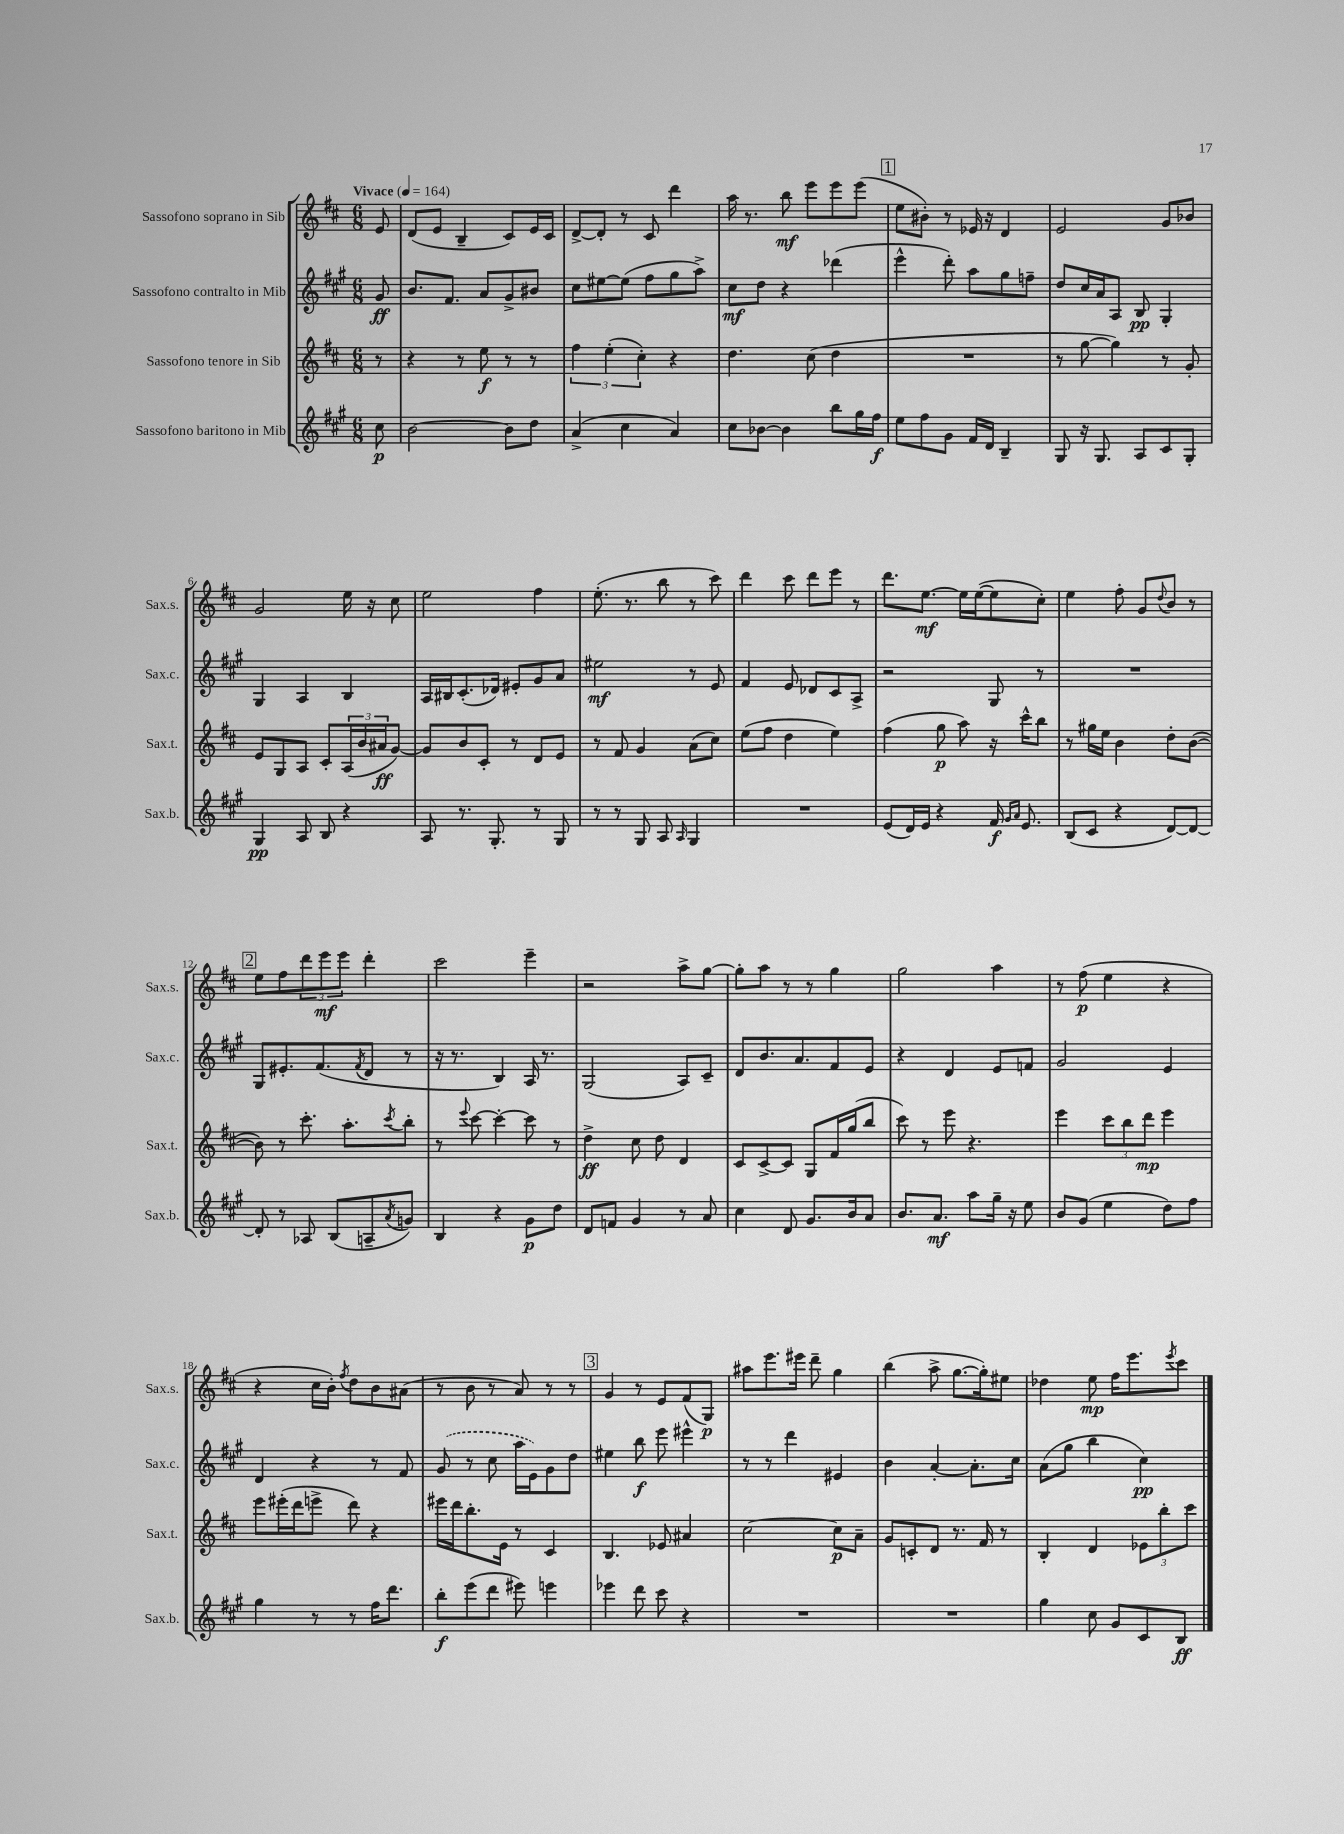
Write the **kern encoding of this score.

**kern	**kern	**kern	**kern
*staff4	*staff3	*staff2	*staff1
*clefG2	*clefG2	*clefG2	*clefG2
*k[f#c#g#]	*k[f#c#]	*k[f#c#g#]	*k[f#c#]
*M6/8	*M6/8	*M6/8	*M6/8
*MM164	*MM164	*MM164	*MM164
8cc#	8r	8g#	8e
=	=	=	=
[2b	4r	8.b	(8d
.	.	.	8e
.	.	8.f#	.
.	8r	.	4B~
.	8ee	8a	.
8b]	8r	8g#^	8c#)
8dd	8r	8b#	16e
.	.	.	16c#
=	=	=	=
(4a^	6ff#	8cc#	[8d^
.	.	[8ee#	8d']
.	(6ee'	.	.
4cc#	.	(8ee#]	8r
.	6cc#')	.	.
.	.	8ff#	8c#
4a)	4r	8gg#	4ddd
.	.	8aa^)	.
=	=	=	=
8cc#	4.dd	8cc#	16aa
.	.	.	8.r
[8b-	.	8dd	.
4b-]	.	4r	8bb
.	(8cc#	.	8eee
8bb	4dd	(4ddd-	8eee
16gg#	.	.	(8eee
16ff#	.	.	.
=	=	=	=
8ee	2.r	4eee^^	8ee
8ff#	.	.	8b#')
8g#	.	8ddd')	8r
16f#	.	8aa	16e-
16d	.	.	16r
4B~	.	8gg#	4d
.	.	8ff~	.
=	=	=	=
8G#	8r	8dd	2e
16r	[8gg	16cc#	.
8.G#	.	16a	.
.	4gg])	8A	.
8A	.	8B	.
8c#	8r	4G#'	8g
8G#'	8g'	.	8b-
=	=	=	=
4G#	8e	4G#	2g
.	8G	.	.
8A	8A	4A	.
8B	8c#'	.	.
4r	(24A	4B	16ee
.	24b	.	.
.	.	.	16r
.	24a#	.	.
.	[8g)	.	8cc#
=	=	=	=
8A	8g]	16A	2ee
.	.	16B#	.
8.r	8b	(8.c#'	.
.	8c#'	.	.
8.G#'	.	16d-)	.
.	8r	8e#'	.
8r	8d	8g#	4ff#
8G#	8e	8a	.
=	=	=	=
8r	8r	2ee#	(8.ee'
8r	8f#	.	.
.	.	.	8.r
8G#	4g	.	.
8A	.	.	8bb
16qqA	.	.	.
4G#	(8a	8r	8r
.	8cc#)	8e	8ccc#)
=	=	=	=
2.r	(8ee	4f#	4ddd
.	8ff#	.	.
.	4dd	8e	8ccc#
.	.	8d-	8ddd
.	4ee)	8c#	8eee
.	.	8A^	8r
=	=	=	=
(8e	(4ff#	2r	8.ddd
16d)	.	.	.
16e	.	.	[8.ee
4r	8gg	.	.
.	8aa)	.	16ee]
.	.	.	([16ee
16f#	16r	8G#	8ee]
16qqg#	.	.	.
16qqa	.	.	.
8.e	16ccc#^^	.	.
.	8bb	8r	8cc#')
=	=	=	=
(8B	8r	2.r	4ee
8c#	16gg#	.	.
.	16ee	.	.
4r	4b	.	8ff#'
.	.	.	8g
.	.	.	8qqdd
[8d)	8dd'	.	8b
8d_	([8b	.	8r
=	=	=	=
8d']	8b])	8G#	8ee
8r	8r	8.e#'	8ff#
8A-	8.ccc#'	.	12ddd
.	.	(8.f#	.
.	.	.	12eee
(8B	.	.	.
.	.	.	12eee
.	8.aa'	.	.
.	.	8qf#	.
8A~	.	8d	4ddd'
8qa	8qccc#	.	.
8g)	8bb'	8r	.
=	=	=	=
4B	8r	16r	2ccc#
.	.	8.r	.
.	8qqeee	.	.
.	[8ccc#	.	.
4r	4ccc#'_	4B)	.
8g#	8ccc#]	16A	4eee~
.	.	8.r	.
8dd	8r	.	.
=	=	=	=
8d	4dd^	(2G#	2r
8f	.	.	.
4g#	8cc#	.	.
.	8dd	.	.
8r	4d	8A)	8aa^
8a	.	8c#~	[8gg
=	=	=	=
4cc#	8c#	8d	8gg']
.	[8c#^	8.b	8aa
8d	8c#]	.	8r
.	.	8.a	.
8.g#	8G	.	8r
.	16f#	8f#	4gg
16b	(16gg	.	.
8a	8bb	8e	.
=	=	=	=
8.b	8ccc#)	4r	2gg
.	8r	.	.
8.a	.	.	.
.	8eee	4d	.
8aa	4.r	.	.
16gg#~	.	8e	4aa
16r	.	.	.
8ee	.	8f	.
=	=	=	=
8b	4eee	2g#	8r
(8g#	.	.	(8ff#
4ee	12ccc#	.	4ee
.	12bb	.	.
.	12ddd	.	.
8dd)	4eee	4e	4r
8ff#	.	.	.
=	=	=	=
4gg#	8eee	4d	4r
.	(16eee#'	.	.
.	16ddd	.	.
8r	8eee^	4r	16cc#
.	.	.	16b')
.	.	.	8qff#
8r	8ddd)	.	8dd
16ff#	4r	8r	8b
8.ddd	.	.	.
.	.	8f#	(8a#
=	=	=	=
8bb'	16eee#	(8g#	8r
.	16ddd	.	.
(8eee	8.bb'	8r	8b
8ddd	.	8cc#	8r
.	16e	.	.
8eee#)	8r	16aa	8a)
.	.	16e)	.
4eee	4c#	8g#	8r
.	.	8dd	8r
=	=	=	=
4eee-	4.B	4ee#	4g
8ddd	.	8bb	8r
8ccc#	8e-	8eee	8e
4r	4a#	4eee#^^	(8f#
.	.	.	8G)
=	=	=	=
2.r	[2cc#	8r	8aa#
.	.	8r	8.eee
.	.	4ddd	.
.	.	.	16eee#
.	.	.	8ddd~
.	8cc#]	4e#	4gg
.	8a~	.	.
=	=	=	=
2.r	8g	4b	(4bb
.	8c'	.	.
.	8d	[4a'	8aa^
.	8.r	.	[8.gg
.	.	8.a']	.
.	16f#	.	16gg'])
.	8r	.	8ee#
.	.	16cc#	.
=	=	=	=
4gg#	4B'	(8a	4dd-
.	.	8gg#	.
8cc#	4d	4bb	8ee
8g#	.	.	16ff#
.	.	.	8.eee
8c#	12e-	4cc#)	.
.	12bb'	.	.
.	.	.	8qeee
8B	.	.	8ccc#
.	12ccc#	.	.
==	==	==	==
*-	*-	*-	*-
